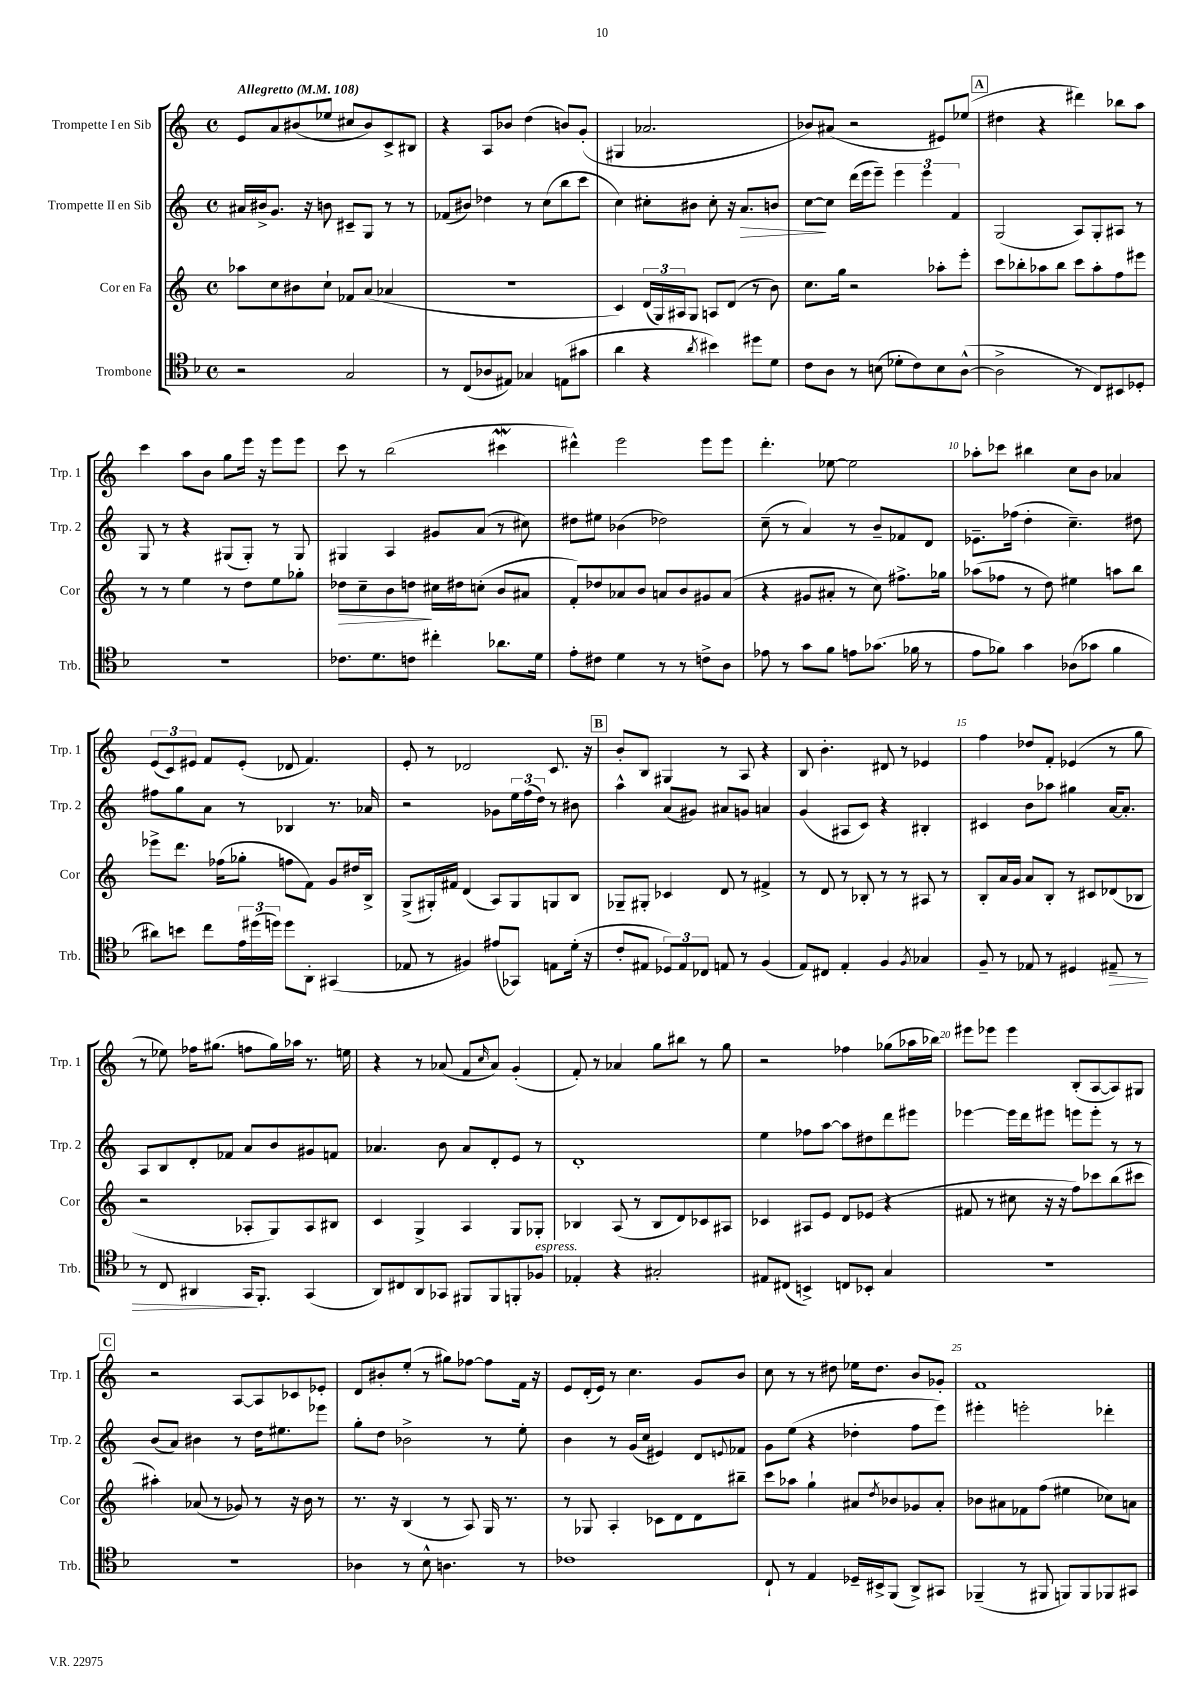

**kern	**kern	**kern	**kern
*staff4	*staff3	*staff2	*staff1
*clefC4	*clefG2	*clefG2	*clefG2
*k[b-]	*k[]	*k[]	*k[]
*M4/4	*M4/4	*M4/4	*M4/4
*met(c)	*met(c)	*met(c)	*met(c)
*MM108	*MM108	*MM108	*MM108
2r	8aa-	16a#	8e
.	.	16b#^	.
.	8cc	8.g	8a
.	8b#	.	(8b#
.	.	16r	.
.	8cc`	8b	8ee-
2G	8f-	8c#~	8cc#
.	(8a	8G	8b#)
.	4a-	8r	8c^
.	.	8r	8B#
=	=	=	=
8r	1r	(8f-	4r
(8C	.	8b#)	.
8A-	.	4dd-	8A
8E#)	.	.	8b-
4G-	.	8r	(4dd
.	.	(8cc	.
(8E	.	8bb	8b)
8g#	.	8ccc	(8g'
=	=	=	=
4a	4c)	4cc)	4G#
4r	(24d	8cc#'	2.a-
.	24G)	.	.
.	24A#	.	.
.	8G	8b#	.
8qa	.	.	.
4b#)	8A	8cc#'	.
.	(8d	16r	.
.	.	8.a	.
8dd#	8r	.	.
8d	8b)	8b	.
=	=	=	=
8c	8.cc	[8cc	8b-)
8A	.	8cc]	(8a#
.	16gg	.	.
8r	2r	(16ddd	2r
.	.	16eee	.
(8B	.	8eee~)	.
8d-'	.	6eee	.
8c)	.	.	.
.	.	6eee	.
8B	8aa-'	.	8e#)
.	.	6f	.
([8A^^	8eee'	.	(8ee-
=	=	=	=
2A^]	8ccc	(2G	4dd#
.	8bb-'	.	.
.	8aa-	.	4r
.	8bb-	.	.
8r	8ccc	8A)	4ddd#)
8C)	8aa-'	8G'	.
8BB#	8ff	8A#	8bb-
8D-'	8eee#	8r	8aa
=	=	=	=
1r	8r	8G	4ccc
.	8r	8r	.
.	4ee	4r	8aa
.	.	.	8b
.	8r	(8G#	8gg
.	8dd	8G#')	16eee
.	.	.	16r
.	8ee	8r	8eee
.	8gg-'	8G#	8eee
=	=	=	=
8.c-	8dd-	4G#	8ccc
.	8cc~	.	8r
8.d	.	.	.
.	8b	4A	(2bb
8c	8dd	.	.
4cc#'	16cc#	8g#	.
.	16dd#	.	.
.	(8cc'	(8a	.
8.a-	8b	8r	4ccc#
.	8a#	8cc#)	.
16d	.	.	.
=	=	=	=
8e'	8f')	8dd#	4ddd#^^)
8c#	8dd-	8ee#	.
4d	8a-	(4b-	2eee
.	8b	.	.
8r	8a	2dd-)	.
8r	8b	.	.
8c^	8g#	.	8eee
8A	(8a	.	8eee
=	=	=	=
8e-	4r	(8cc~	4.ddd'
8r	.	8r	.
8g	8g#	4a)	.
8f	8a#'	.	[8ee-
8e	8r	8r	2ee-]
(8.g-	8cc)	8b~	.
.	8.ff#^	8f-	.
16f-	.	.	.
8r	.	8d	.
.	16gg-	.	.
=	=	=	=
8e	(8aa-	8.e-~	8aa-'
8f-)	8ff-	.	8ccc-
.	.	(16ff-	.
4g	8r	4dd'	4bb#
.	8dd)	.	.
(8A-	4ee#	4.cc~)	8cc
8g-	.	.	8b
4f-	8aa	.	4a-
.	8bb	8dd#	.
=	=	=	=
8a#)	8eee-^	8ff#	(12e
.	.	.	12c)
8b	8.ddd	8gg	.
.	.	.	12e#
8cc	.	8a	8f
.	(16ff-	.	.
24e	8gg-'	8r	(8e#'
(24dd#	.	.	.
24dd)	.	.	.
8dd	8ff	4B-	8d-
8AA'	8f)	.	4.f)
(4GG#	8g	8.r	.
.	16dd#	.	.
.	16B^	16a-	.
=	=	=	=
8E-	(8G^	2r	8e'
8r	16G#')	.	8r
.	16f#	.	.
4F#)	(4d	.	2d-
(8e#	8A)	8g-	.
8GG-)	8G#	24ee	.
.	.	(24ff	.
.	.	24dd)	.
8E	8G	8r	8.c
(16d'	8B	8b#	.
16r	.	.	16r
=	=	=	=
8c'	8G-~	4aa^^	8b'
8E#	8G#'	.	8B
12D-)	4c-	(8a	4G#
12E#	.	.	.
.	.	8g#)	.
12C-	.	.	.
8E	8d	8a#	8r
8r	8r	8g	8A
(4F	4f#^	4a	4r
=	=	=	=
8E)	8r	(4g	8B
8C#	8d	.	4.b'
4E'	8r	8A#	.
.	8B-'	8c)	.
4F	8r	4r	8d#
.	8r	.	8r
8qF	.	.	.
4G-	8A#	4B#'	4e-
.	8r	.	.
=	=	=	=
8F~	8B'	4c#	4ff
8r	16a	.	.
.	16g	.	.
8E-	8a	8b	8dd-
8r	8B'	8aa-	8f'
4D#	8r	4gg#	(4e-
.	8c#	.	.
8E#~	(8d-	[16a	8r
.	.	8.a']	.
8r	8B-	.	8gg
=	=	=	=
8r	2r	8A	8r
8C	.	8B	8ee-)
4AA#	.	8d'	16ff-
.	.	.	(8.gg#
.	.	8f-	.
16GG	8A-'	8a	8ff
8.FF'	.	.	.
.	8G)	8b	16gg#)
.	.	.	16aa-
(4GG	8A-	8g#	8.r
.	8B#	8f	.
.	.	.	16ee
=	=	=	=
8AA)	4c	4.a-	4r
8C#	.	.	.
8AA	4G^	.	8r
8GG-	.	8b	(8a-
8FF#	4A	8a-	8f
.	.	.	16qqcc
8FF#	.	8d'	8a-)
8FF'	8G	8e	(4g'
8F-	8G-'	8r	.
=	=	=	=
4E-'	4B-	1d'	8f')
.	.	.	8r
4r	(8A	.	4a-
.	8r	.	.
2G#'	8B-	.	8gg
.	8d)	.	8bb#
.	8c-	.	8r
.	8A#	.	8gg
=	=	=	=
8E#	4c-	4ee	2r
(8C#	.	.	.
4BB^)	8A#	8ff-	.
.	8e	[8aa	.
8C	8d	8aa]	4ff-
8BB-'	(8e-	8dd#	.
4G	4r	8ddd	(8gg-
.	.	8eee#	16aa-
.	.	.	16bb-)
=	=	=	=
1r	8f#	[4eee-	8eee#
.	8r	.	8eee-
.	8cc#	16eee-]	4eee-
.	.	16ddd	.
.	16r	8eee#	.
.	16r	.	.
.	8ff)	8eee	(8B'
.	8ccc-	8eee'	[8A
.	(8bb	8r	8A])
.	8ccc#	8r	8G#
=	=	=	=
1r	4aa#')	(8b	2r
.	.	8a)	.
.	(8a-	4b#	.
.	8r	.	.
.	8g-)	8r	[8A
.	8r	16dd	8A]
.	.	8.ee#	.
.	16r	.	8c-
.	16b	.	.
.	8r	8eee-	8e-'
=	=	=	=
4A-	8.r	8gg'	8d
.	.	8dd	8b#'
.	16r	.	.
8r	(4B	2b-^	(8ee'
8B-^^	.	.	8r
4.A	8r	.	8gg#)
.	8A)	.	[8ff-
.	16G	8r	8ff-]
.	8.r	.	.
8r	.	8ee'	16f
.	.	.	16r
=	=	=	=
1c-	8r	4b	8e
.	8G-	.	(16d'
.	.	.	16e)
.	4A'	8r	8r
.	.	(16g	4.cc
.	.	16cc	.
.	8c-	4e#)	.
.	8d	.	.
.	8d	8d	8g
.	.	8qqe	.
.	8bb#~	8f-	8b
=	=	=	=
8C`	8ccc	8g	8cc
8r	8aa-	(8ee	8r
4E	4gg`	4r	8r
.	.	.	8dd#
16D-~	8a#	4dd-'	16ee-
16BB#^	.	.	8.dd#
.	8qdd	.	.
(8FF	8b-	.	.
8AA^)	8g-	8ff	8b
8GG#	8a#'	8eee)	8g-'
=	=	=	=
(4FF-~	8b-	4eee#'	1f
.	8a#	.	.
8r	8f-	2eee'	.
8FF#	(8ff	.	.
8FF)	4ee#	.	.
8FF	.	.	.
8FF-	8cc-)	4ddd-'	.
8GG#	8a	.	.
==	==	==	==
*-	*-	*-	*-
